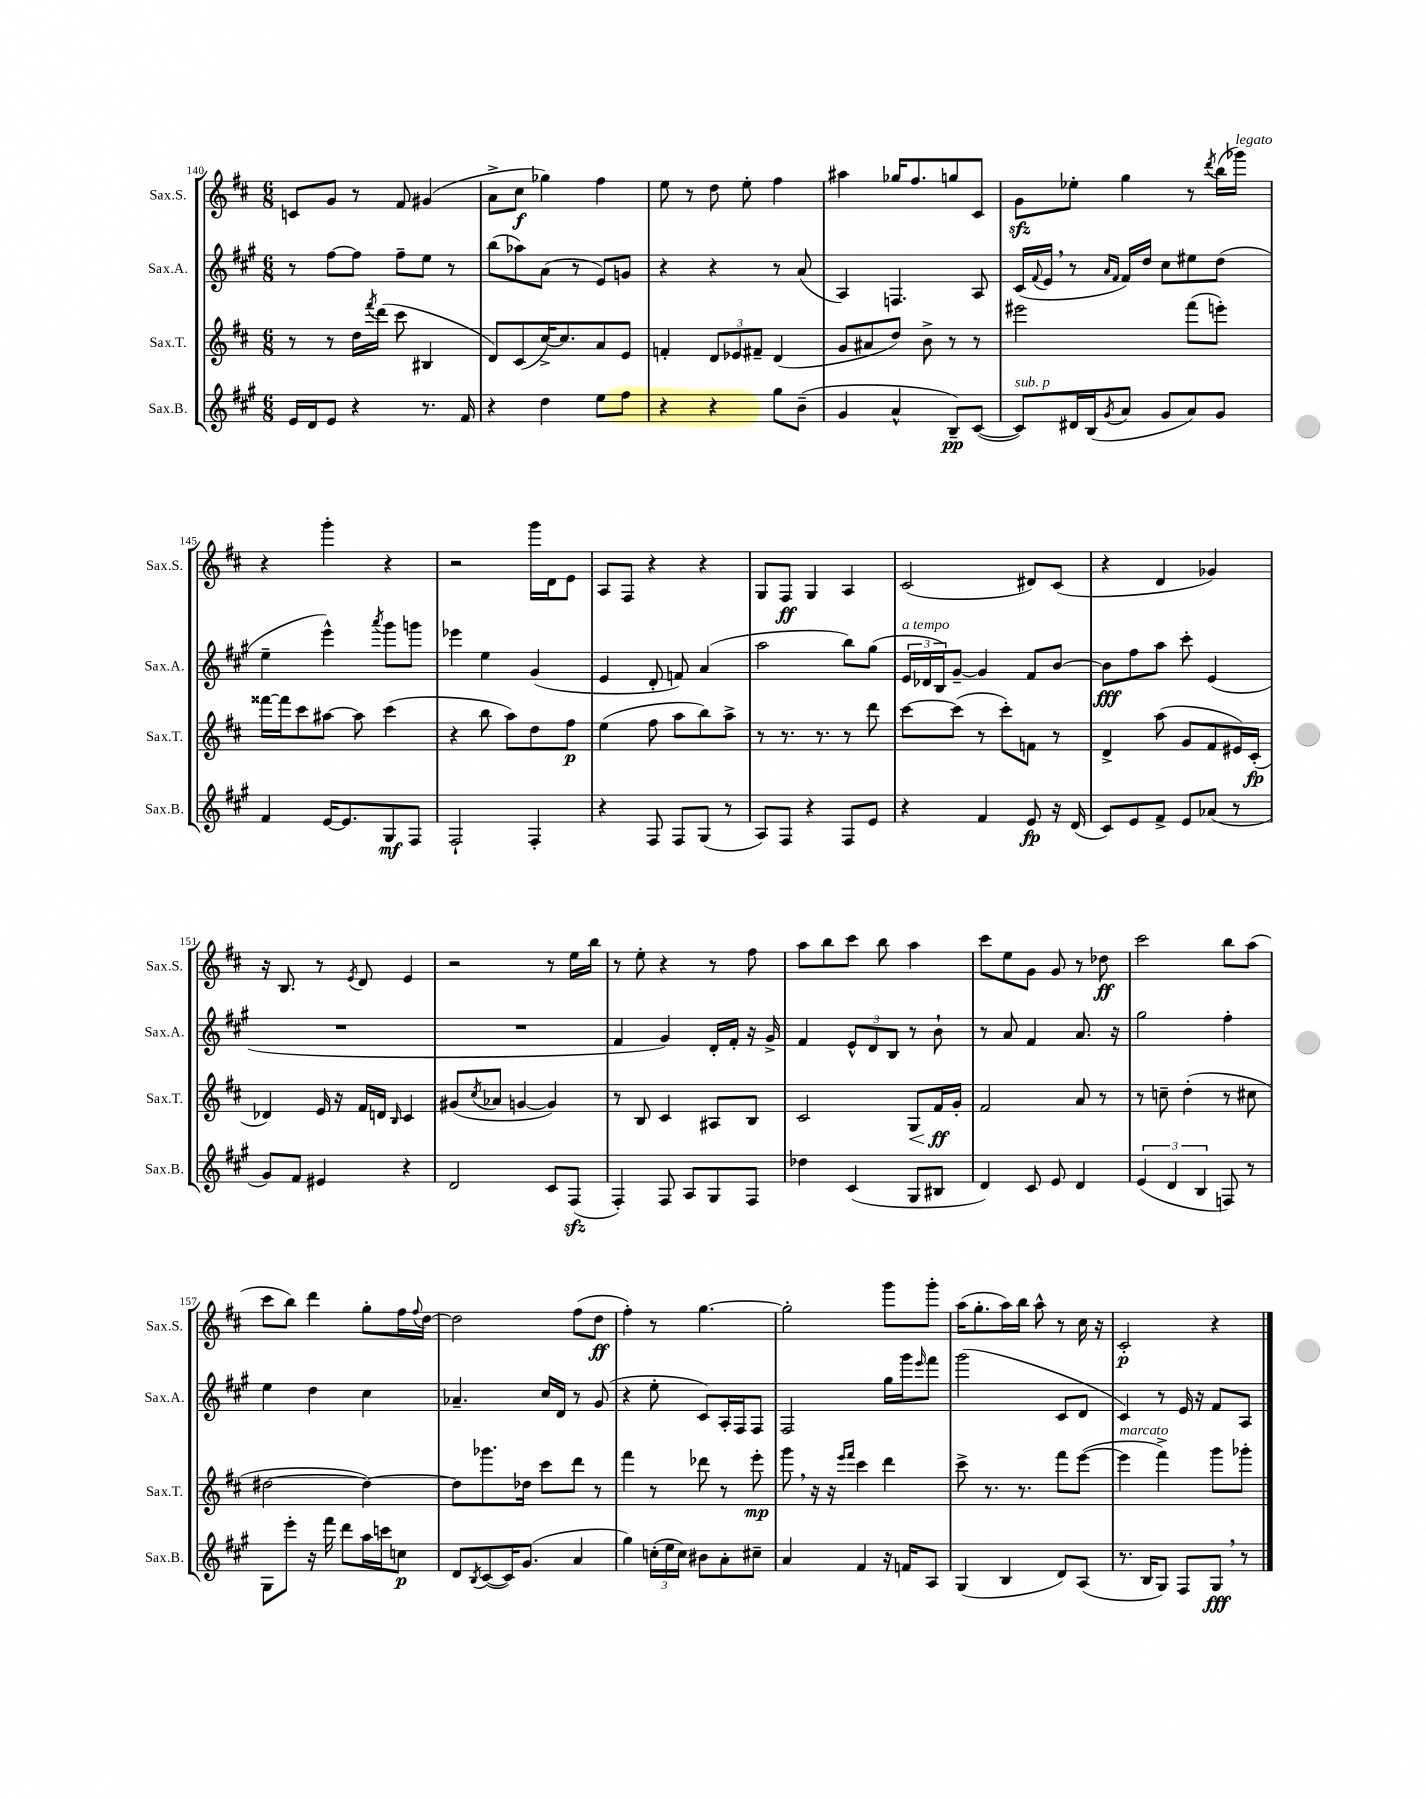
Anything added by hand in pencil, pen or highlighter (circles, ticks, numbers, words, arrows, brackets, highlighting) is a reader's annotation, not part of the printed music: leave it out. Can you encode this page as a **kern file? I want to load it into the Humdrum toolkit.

**kern	**kern	**kern	**kern
*staff4	*staff3	*staff2	*staff1
*clefG2	*clefG2	*clefG2	*clefG2
*k[f#c#g#]	*k[f#c#]	*k[f#c#g#]	*k[f#c#]
*M6/8	*M6/8	*M6/8	*M6/8
16e/LL	8r	8r	8c/L
16d/J	.	.	.
8e/J	8r	[8ff#\L	8g/J
4r	16dd\LL	8ff#\]J	8r
.	8qfff#/	.	.
.	(16ddd\JJ	.	.
.	8ccc#\	8ff#~\L	8f#/
8.r	4B#/	8ee\J	(4g#/
.	.	8r	.
16f#/	.	.	.
=	=	=	=
4r	8d/L)	(8bb\L	8a^\L
.	(8c#/	8aa-\)	8cc#\J
4dd\	[16cc#^/K)	(8a\J	4gg-\)
.	8.cc#/]	.	.
.	.	8r	.
8ee\L	8a/	8e/L)	4ff#\
8ff#\J	8e/J	8g/J	.
=	=	=	=
4r	4f'/	4r	8ee\
.	.	.	8r
4r	12d/L	4r	8dd\
.	12e-/	.	.
.	.	.	8ee'\
.	12f#~/J	.	.
8gg#\L	(4d/	8r	4ff#\
(8b~\J	.	(8a/	.
=	=	=	=
4g#/	8g/L	4A/)	4aa#\
.	8a#/	.	.
4a^^/	8dd/J)	4.F/	16gg-/LK
.	.	.	8.ff#/
.	8b^\	.	.
8B~/L)	8r	.	8gg/
([8c#/J	8r	8A/	8c#/J
=	=	=	=
8c#/]L)	2eee#\	(16c#/LL	8g\L
.	.	8qqf#/	.
.	.	16e/JJ	.
16d#/L	.	8r	8ee-'\J
(16B/J	.	.	.
.	.	16qqa/LL	.
8qg#/	.	16qqf#/JJ	.
8a/J	.	16f#/LL)	4gg\
.	.	16dd/JJ	.
8g#/L	.	8cc#\L	.
8a/)	(8fff#\L	8ee#\	8r
.	.	.	8qddd/
8g#/J	8eee'\J)	(8dd\J	(16bb\LL
.	.	.	16ggg-\JJ)
=	=	=	=
4f#/	[16fff##\LL	4ee~\	4r
.	16fff##\]J	.	.
.	8ccc#\	.	.
[16e/LK	[8aa#\J	4eee^^\)	4ggg'\
8.e/]	.	.	.
.	8aa#\]	.	.
.	.	8qaaa/	.
8G#/	(4ccc#\	8ggg#\L	4r
8F#/J	.	8ggg\J	.
=	=	=	=
2F#`/	4r	4eee-\	2r
.	8bb\	4ee\	.
.	8aa\L)	.	.
4F#'/	8dd\	(4g#/	16ggg\LL
.	.	.	16d\J
.	8ff#\J	.	8e\J
=	=	=	=
4r	(4ee\	4e/	8A/L
.	.	.	8F#/J
8F#/	8ff#\	8d'/	4r
8F#/L	8aa\L	8f/)	.
(8G#/J	8bb\)	(4a/	4r
8r	8aa^\J	.	.
=	=	=	=
8A/L)	8r	2aa\	8G/L
8F#/J	8.r	.	8F#/J
4r	.	.	4G/
.	8.r	.	.
8F#/L	8r	8bb\L)	4A/
8e/J	8ddd\	(8gg#\J	.
=	=	=	=
4r	[8ccc#\L	24e/LL	(2c#/
.	.	24d-/	.
.	.	24B/J)	.
.	(8ccc#\]J	[8g#~/J	.
4f#/	8r	4g#/]	.
.	8ccc#'\L)	.	.
8e/	8f\J	8f#/L	8d#/L)
16r	8r	[8b/J	(8c#/J
(16d/	.	.	.
=	=	=	=
8c#/L)	4d^/	8b\]L	4r
8e/	.	8ff#\	.
8f#^/J	(8aa\	8aa\J	4d/
8e/L	8g/L	8ccc#'\	.
(8a-/J	8f#/	(4e/	4g-/)
8r	16e#/L)	.	.
.	(16c#'/JJ	.	.
=	=	=	=
8g#/L)	4d-/)	2.r	16r
.	.	.	8.B/
8f#/J	.	.	.
4e#/	16e/	.	8r
.	16r	.	.
.	.	.	8qe/
.	16f#/LL	.	8d/
.	16d/JJ	.	.
.	16qqB/	.	.
4r	4c#/	.	4e/
=	=	=	=
2d/	(8g#/L	2.r	2r
.	8qcc#/	.	.
.	8a-/J	.	.
.	[4g/	.	.
8c#/L	4g/])	.	8r
(8F#/J	.	.	16ee\LL
.	.	.	16bb\JJ
=	=	=	=
4F#'/)	8r	4f#/	8r
.	8B/	.	8ee'\
8F#/	4c#/	4g#/)	4r
8A/L	.	.	.
8G#/	8A#/L	16d'/LL	8r
.	.	16f#'/JJ	.
8F#/J	8B/J	16r	8ff#\
.	.	16g#^/	.
=	=	=	=
4dd-\	2c#/	4f#/	8aa\L
.	.	.	8bb\
(4c#/	.	12e^^/L	8ccc#\J
.	.	12d/	.
.	.	.	8bb\
.	.	12B/J	.
8G#/L	8G/L	8r	4aa\
8B#/J	16f#/L	8b`\	.
.	16g'/JJ	.	.
=	=	=	=
4d/)	2f#/	8r	8ccc#\L
.	.	8a/	8ee\
8c#/	.	4f#/	8g\J
8e/	.	.	8g/
4d/	8a/	8.a/	8r
.	8r	.	8dd-\
.	.	16r	.
=	=	=	=
(6e/	8r	2gg#\	2ccc#\
.	8cc~\	.	.
6d/	.	.	.
.	(4dd'\	.	.
6B/	.	.	.
8F/)	8r	4ff#'\	8bb\L
8r	8cc#\	.	(8aa\J
=	=	=	=
8G#\L	[2dd#\	4ee\	8ccc#\L
8eee'\J	.	.	8bb\J)
16r	.	4dd\	4ddd\
16fff#\	.	.	.
8ddd\L	.	.	.
16aa\L	4dd#\_)	4cc#\	8gg'\L
16ccc\J	.	.	.
8cc\J	.	.	16ff#\L
.	.	.	8qqff#/
.	.	.	[16dd\JJ
=	=	=	=
8d/L	8dd#\]L	4.a-~/	2dd\]
8qB/	.	.	.
([8c#/	8.ggg-\	.	.
16c#/]K)	.	.	.
(8.g#/J	16dd-\Jk	.	.
.	8ccc#\L	16cc#/LL	.
.	.	16d/JJ	.
4a/	8ddd\J	8r	(8ff#\L
.	8r	(8g#/	8dd\J
=	=	=	=
4gg#\)	4fff#\	4r	4ff#'\)
(24cc'\LL	8r	8ee'\	8r
24ee\	.	.	.
24cc\JJ)	.	.	.
8b#\L	8ddd-\	8c#/L)	[4.gg\
8a'\	8r	16A'/L	.
.	.	16F#/J	.
8cc#~\J	8eee'\	8F#/J	.
=	=	=	=
4a/	8ggg\	2F#/	2gg'\]
.	16r	.	.
.	16r	.	.
.	16qqeee/LL	.	.
.	16qqfff#/JJ	.	.
4f#/	4ccc#\	.	.
16r	4ddd\	16gg#\LL	8ggg\L
16f/LK	.	16ggg#\J	.
.	.	16qqeee/	.
8A/J	.	8fff#\J	8ggg'\J
=	=	=	=
(4G#/	8ccc#^\	(2ggg#\	(16aa\LK
.	.	.	8.gg'\
.	8.r	.	.
4B/	.	.	16aa\L)
.	8.r	.	16bb\JJ
.	.	.	8aa^^\
8d/L)	8fff#\L	8c#/L	8r
(8A/J	([8eee\J	8d/J	16cc#\
.	.	.	16r
=	=	=	=
8.r	4eee\]	4c#/)	2c#'/
16B/LK	.	.	.
8G#/J)	4fff#^\)	8r	.
8F#/L	.	16e/	.
.	.	16r	.
8G#/J	8ggg\L	8f#/L	4r
8r	8ggg-'\J	8A/J	.
==	==	==	==
*-	*-	*-	*-
